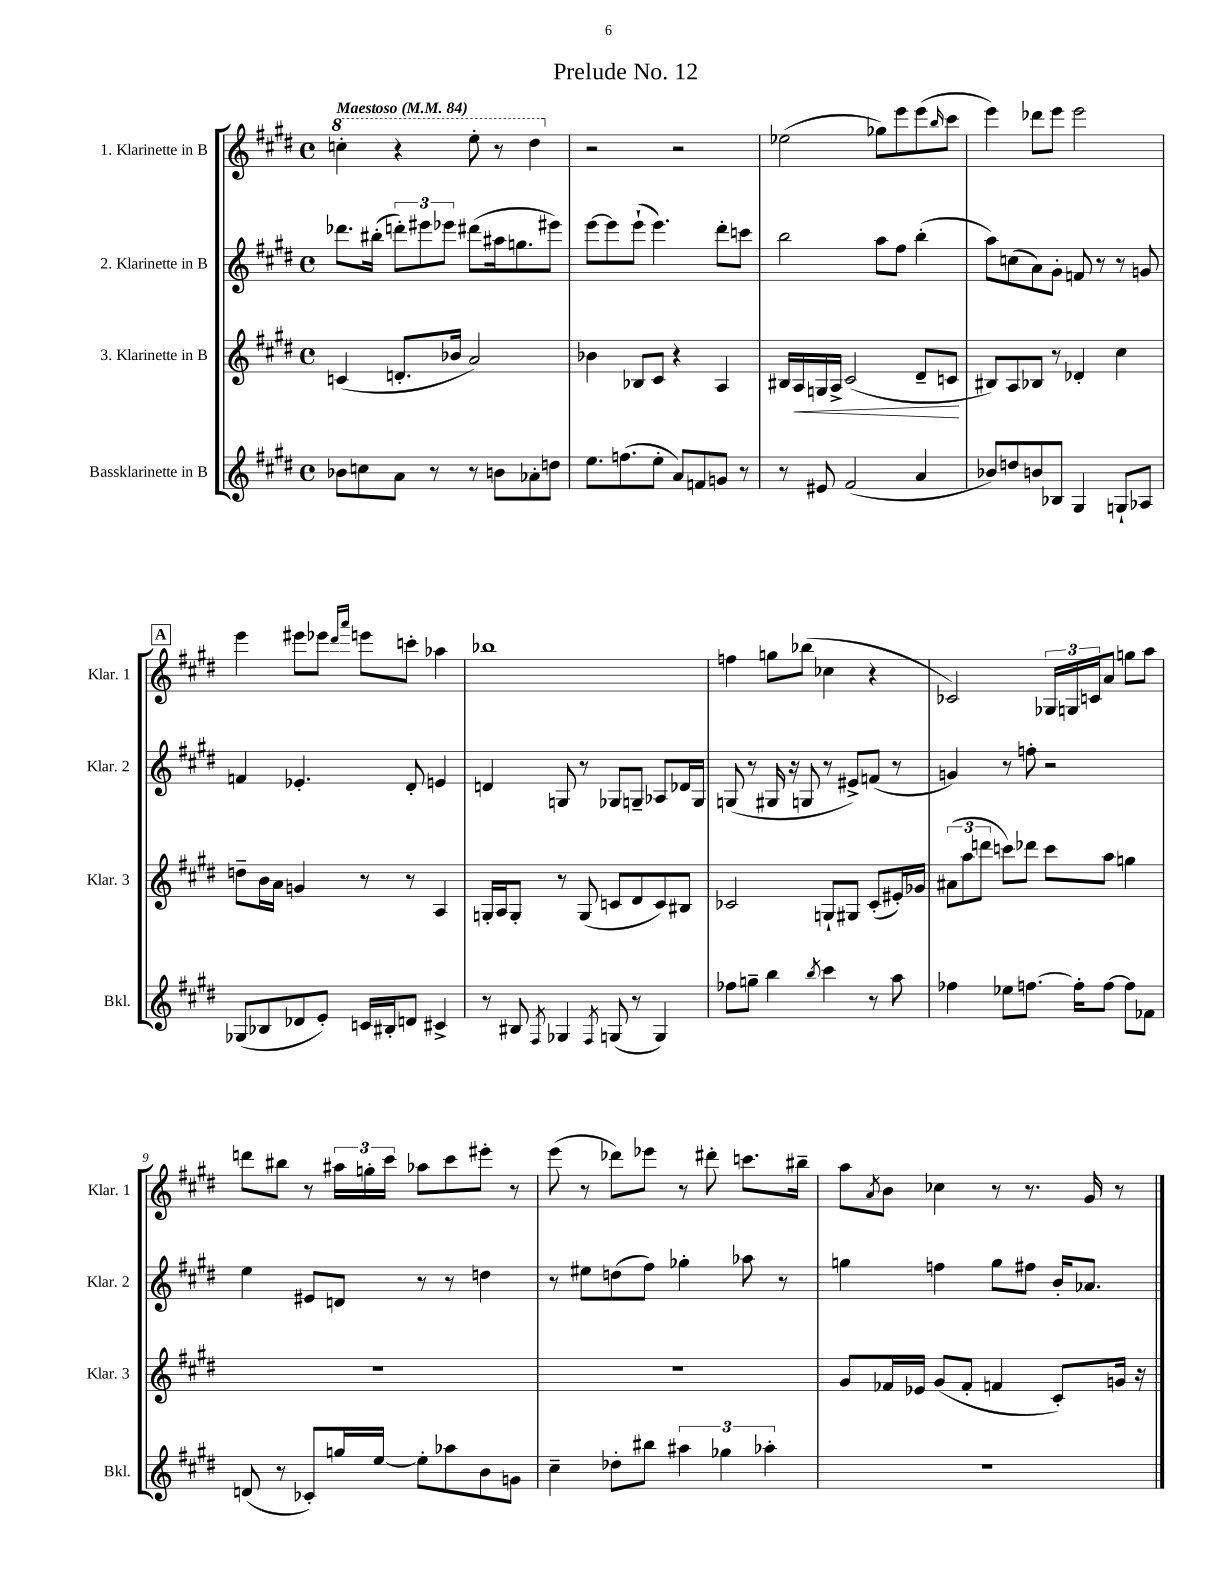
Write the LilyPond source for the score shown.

\header { title = "Prelude No. 12" }
<<
\new StaffGroup <<
\new Staff = "s0" \with { instrumentName = "1. Klarinette in B" shortInstrumentName = "Klar. 1" } {
    \clef treble \key e \major \defaultTimeSignature \time 4/4 \tempo "Maestoso" 4 = 84
    \ottava #1 c'''4-. r4 e'''8-. r8 dis'''4 \ottava #0 |
    r2 r2 |
    ees''2( ges''8) e'''8 e'''8( \grace { b''16 } cis'''8 |
    e'''4) des'''8 e'''8 e'''2 |
    \mark \markup { \box "A" } e'''4 eis'''8 ees'''8 \grace { dis'''16 a'''16 } e'''8 c'''8-. aes''4 |
    bes''1 |
    f''4 g''8 bes''8( ces''4 r4 |
    ces'2) \tuplet 3/2 { ges16 g16 c'16 } a'8 g''8 a''8 |
    d'''8 bis''8 r8 \tuplet 3/2 { ais''16 g''16-. cis'''16 } aes''8 cis'''8 eis'''8-. r8 |
    e'''8( r8 des'''8) ees'''8 r8 dis'''8-. c'''8. bis''16-- |
    a''8 \acciaccatura { a'8 } b'8 ces''4 r8 r8. gis'16 r8 \bar "|." |
}
\new Staff = "s1" \with { instrumentName = "2. Klarinette in B" shortInstrumentName = "Klar. 2" } {
    \clef treble \key e \major \defaultTimeSignature \time 4/4
    des'''8. bis''16-.( \tuplet 3/2 { d'''8-.) eis'''8 ees'''8 } dis'''8( ais''16 g''8. eis'''8) |
    e'''8~ e'''8 e'''8-!( e'''4.) dis'''8-. c'''8 |
    b''2 a''8 fis''8 b''4-.( |
    a''8) c''8( a'8) gis'8-. f'8 r8 r8 g'8 |
    \mark \markup { \box "A" } f'4 ees'4.-. dis'8-. e'4 |
    d'4 g8 r8 ges8 g8-- aes8 des'16 g16 |
    g8( r8 gis16 r16 g8 r8 eis'8->) f'8( r8 |
    g'4) r8 f''8-. r2 |
    e''4 eis'8 d'8 r8 r8 d''4 |
    r8 eis''8 d''8( fis''8) ges''4-. aes''8 r8 |
    g''4 f''4 g''8 fis''8 b'16-. aes'8. \bar "|." |
}
\new Staff = "s2" \with { instrumentName = "3. Klarinette in B" shortInstrumentName = "Klar. 3" } {
    \clef treble \key e \major \defaultTimeSignature \time 4/4
    c'4( d'8.-. bes'16 a'2) |
    bes'4 bes8 cis'8 r4 a4 |
    bis16 a16\< g16 a16-> cis'2( dis'8-- c'8\! |
    bis8) a8 bes8 r8 des'4-. cis''4 |
    \mark \markup { \box "A" } d''8-- b'16 a'16 g'4 r8 r8 a4 |
    g16-. a16 g8-. r8 g8( c'8 dis'8 c'8) bis8 |
    ces'2 g8-! gis8 ces'8-.( eis'16-.) ges'16 |
    \tuplet 3/2 { ais'8( a''8 d'''8 } c'''8) des'''8 c'''8 a''8 g''4 |
    R1 |
    R1 |
    gis'8 fes'16 ees'16 gis'8( fes'8-. f'4 cis'8-.) g'16 r16 \bar "|." |
}
\new Staff = "s3" \with { instrumentName = "Bassklarinette in B" shortInstrumentName = "Bkl." } {
    \clef treble \key e \major \defaultTimeSignature \time 4/4
    bes'8 c''8 a'8 r8 r8 b'8 aes'8-. d''8 |
    e''8. f''8.( e''8-. a'8) f'8 g'8 r8 |
    r8 eis'8 fis'2( a'4 |
    bes'8) d''8 b'8 bes8 gis4 g8-! aes8 |
    \mark \markup { \box "A" } ges8( bes8 des'8 e'8-.) c'16 bis16-. d'8 cis'4-> |
    r8 bis8 \acciaccatura { fis8 } ges4 \acciaccatura { fis8 } g8( r8 g4) |
    fes''8 g''8-- b''4 \acciaccatura { b''8 } cis'''4 r8 a''8 |
    fes''4 ees''8 f''8.~ f''16-. f''8~ f''8 fes'8 |
    d'8( r8 ces'8-.) g''16 e''16~ e''8-. aes''8 b'8 g'8 |
    cis''4-- des''8-. bis''8 \tuplet 3/2 { ais''4 ges''4 aes''4-. } |
    r1 \bar "|." |
}
>>
>>
